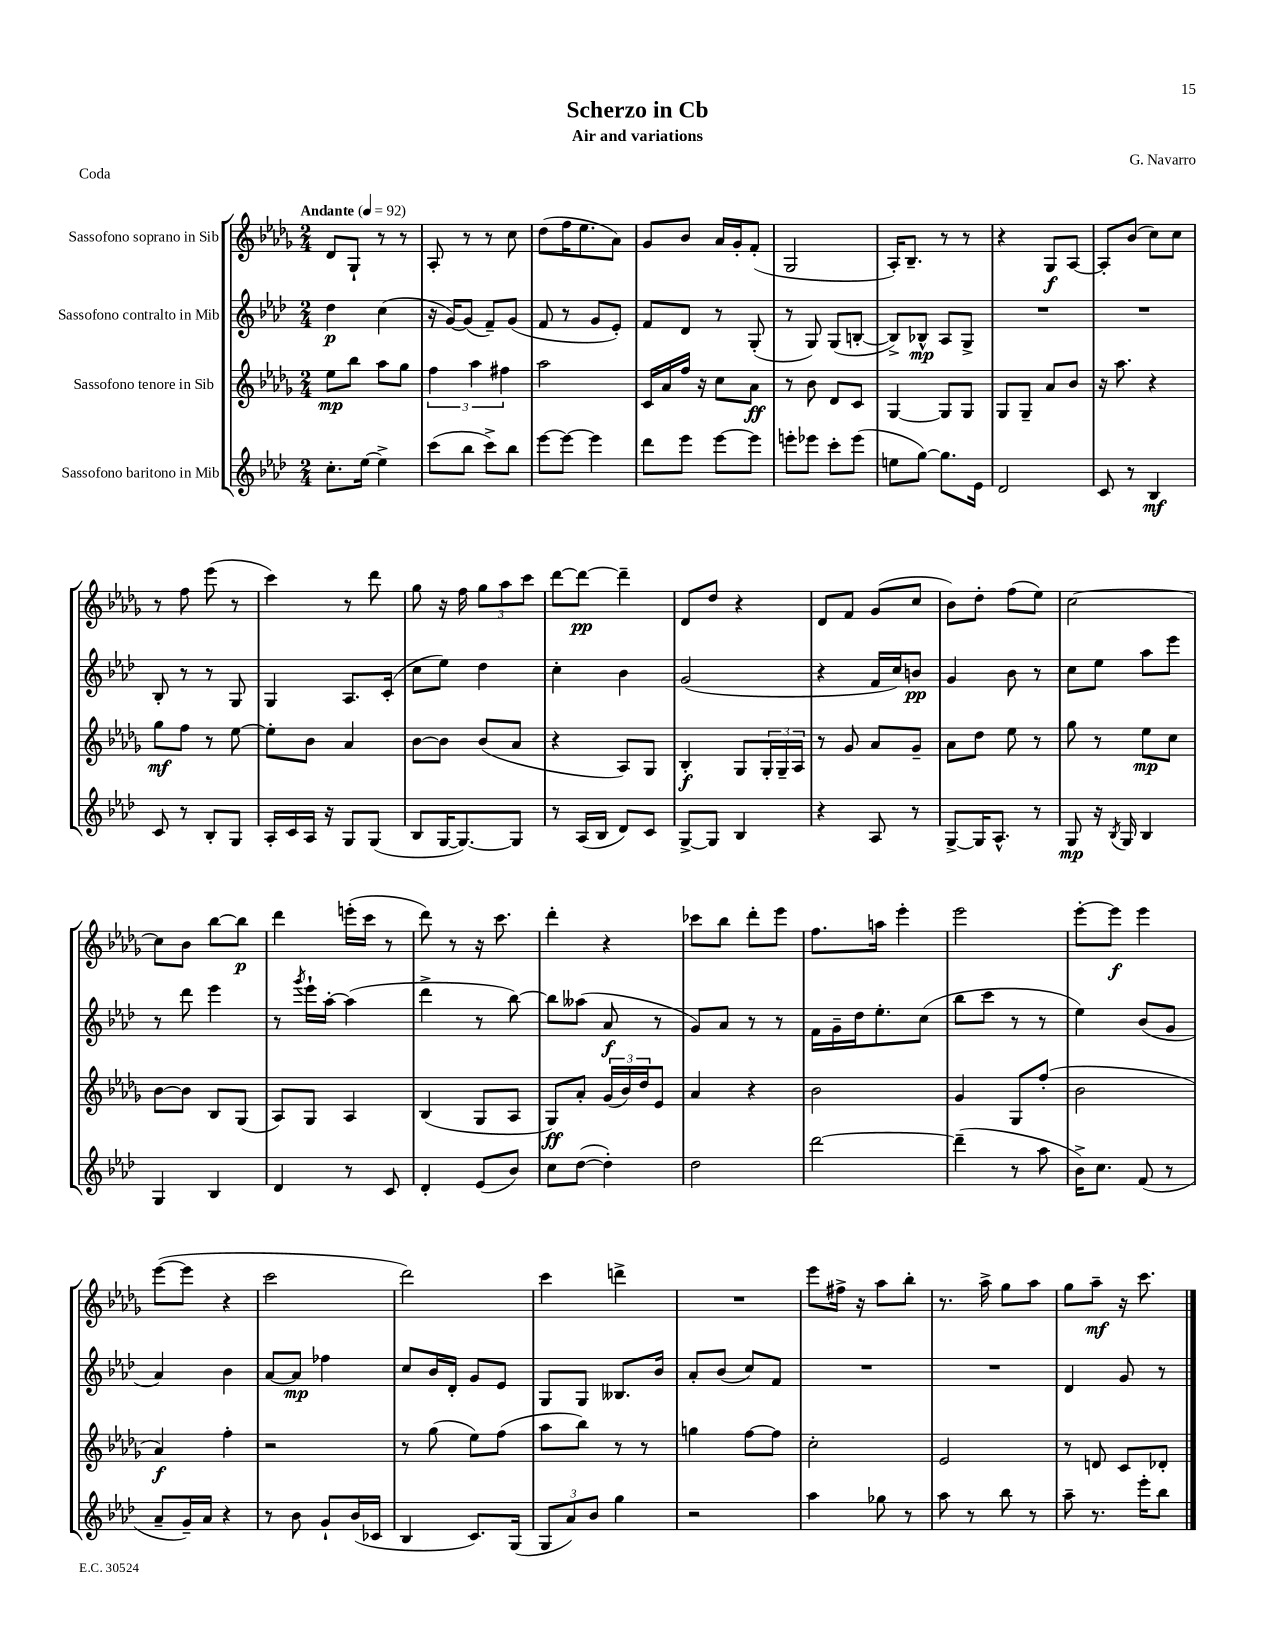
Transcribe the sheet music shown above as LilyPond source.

\header { title = "Scherzo in Cb" composer = "G. Navarro" subtitle = "Air and variations" piece = "Coda" }
<<
\new StaffGroup <<
\new Staff = "s0" \with { instrumentName = "Sassofono soprano in Sib" } {
    \clef treble \key des \major \numericTimeSignature \time 2/4 \tempo "Andante" 4 = 92
    des'8 ges8-! r8 r8 |
    aes8-. r8 r8 c''8 |
    des''8( f''16 ees''8. aes'8) |
    ges'8 bes'8 aes'16 ges'16-. f'8-.( |
    ges2 |
    aes16-.) bes8.-- r8 r8 |
    r4 ges8\f aes8~ |
    aes8-. bes'8( c''8) c''8 |
    r8 f''8 ees'''8( r8 |
    c'''4) r8 des'''8 |
    ges''8 r16 f''16 \tuplet 3/2 { ges''8 aes''8 c'''8 } |
    des'''8~ des'''8~\pp des'''4-- |
    des'8 des''8 r4 |
    des'8 f'8 ges'8( c''8 |
    bes'8) des''8-. f''8( ees''8) |
    c''2~ |
    c''8 bes'8 bes''8~ bes''8\p |
    des'''4 e'''16-.( c'''16 r8 |
    des'''8) r8 r16 c'''8. |
    des'''4-. r4 |
    ces'''8 bes''8 des'''8-. ees'''8 |
    f''8. a''16 ees'''4-. |
    ees'''2 |
    ees'''8~-. ees'''8\f ees'''4 |
    ees'''8~( ees'''8 r4 |
    c'''2 |
    des'''2) |
    c'''4 d'''4-> |
    R2 |
    ees'''8 fis''16-> r16 aes''8 bes''8-. |
    r8. aes''16-> ges''8 aes''8 |
    ges''8 aes''8--\mf r16 c'''8. \bar "|." |
}
\new Staff = "s1" \with { instrumentName = "Sassofono contralto in Mib" } {
    \clef treble \key aes \major \numericTimeSignature \time 2/4
    des''4\p c''4( |
    r16 g'16~) g'8( f'8--) g'8( |
    f'8 r8 g'8 ees'8-.) |
    f'8 des'8 r8 g8-.( |
    r8 g8) g8( b8~-. |
    b8->) bes8-^\mp aes8 g8-> |
    R2 |
    R2 |
    bes8-. r8 r8 g8 |
    g4 aes8. c'16-.( |
    c''8 ees''8) des''4 |
    c''4-. bes'4 |
    g'2( |
    r4 f'16 c''16) b'8\pp |
    g'4 bes'8 r8 |
    c''8 ees''8 aes''8 ees'''8 |
    r8 des'''8 ees'''4 |
    r8 \acciaccatura { g'''8 } ees'''16-! aes''16~-. aes''4( |
    des'''4-> r8 bes''8~) |
    bes''8 aeses''8( aes'8\f r8 |
    g'8) aes'8 r8 r8 |
    f'16 g'16-- des''16 ees''8.-. c''8( |
    bes''8 c'''8 r8 r8 |
    ees''4) bes'8( g'8 |
    aes'4) bes'4 |
    aes'8~ aes'8\mp fes''4 |
    c''8 bes'16 des'16-. g'8 ees'8 |
    g8 g8 beses8. bes'16 |
    aes'8-. bes'8( c''8) f'8 |
    R2 |
    R2 |
    des'4 g'8 r8 \bar "|." |
}
\new Staff = "s2" \with { instrumentName = "Sassofono tenore in Sib" } {
    \clef treble \key des \major \numericTimeSignature \time 2/4
    ees''8\mp bes''8 aes''8 ges''8 |
    \tuplet 3/2 { f''4 aes''4 fis''4 } |
    aes''2 |
    c'16 aes'16 f''16 r16 c''8 aes'8\ff |
    r8 bes'8 des'8 c'8 |
    ges4~ ges8 ges8 |
    ges8 ges8-- aes'8 bes'8 |
    r16 aes''8. r4 |
    ges''8\mf f''8 r8 ees''8~ |
    ees''8-. bes'8 aes'4 |
    bes'8~ bes'8 bes'8( aes'8 |
    r4 aes8) ges8 |
    bes4-.\f ges8 \tuplet 3/2 { ges16-. ges16-- aes16 } |
    r8 ges'8 aes'8 ges'8-- |
    aes'8 des''8 ees''8 r8 |
    ges''8 r8 ees''8\mp c''8 |
    bes'8~ bes'8 bes8 ges8( |
    aes8) ges8 aes4 |
    bes4( ges8 aes8 |
    ges8\ff) aes'8-. \tuplet 3/2 { ges'16( bes'16) des''16 } ees'8 |
    aes'4 r4 |
    bes'2 |
    ges'4 ges8 f''8-.( |
    bes'2 |
    aes'4\f) f''4-. |
    r2 |
    r8 ges''8( ees''8) f''8( |
    aes''8 bes''8) r8 r8 |
    g''4 f''8~ f''8 |
    c''2-. |
    ees'2 |
    r8 d'8 c'8 des'8-. \bar "|." |
}
\new Staff = "s3" \with { instrumentName = "Sassofono baritono in Mib" } {
    \clef treble \key aes \major \numericTimeSignature \time 2/4
    c''8.-. ees''16~ ees''4-> |
    c'''8( bes''8 c'''8->) bes''8 |
    ees'''8~ ees'''8~ ees'''4 |
    des'''8 ees'''8 ees'''8~ ees'''8 |
    e'''8-. ees'''8 c'''8-. ees'''8( |
    e''8 g''8~) g''8. ees'16 |
    des'2 |
    c'8 r8 bes4\mf |
    c'8 r8 bes8-. g8 |
    aes16-. c'16 aes16 r16 g8 g8( |
    bes8 g16~ g8.~) g8 |
    r8 aes16( bes16 des'8) c'8 |
    g8~-> g8 bes4 |
    r4 aes8 r8 |
    g8~-> g16 aes8.-^ r8 |
    g8\mp r16 \acciaccatura { bes8 } g16 bes4 |
    g4 bes4 |
    des'4 r8 c'8 |
    des'4-. ees'8( bes'8) |
    c''8 des''8~( des''4-.) |
    des''2 |
    des'''2~ |
    des'''4--( r8 aes''8 |
    bes'16->) c''8. f'8( r8 |
    aes'8-- g'16--) aes'16 r4 |
    r8 bes'8 g'8-! bes'16( ces'16 |
    bes4 c'8.) g16( |
    \tuplet 3/2 { g8 aes'8) bes'8 } g''4 |
    r2 |
    aes''4 ges''8 r8 |
    aes''8 r8 bes''8 r8 |
    aes''8-- r8. ees'''16-. bes''8 \bar "|." |
}
>>
>>
\layout { \context { \Score \remove "Bar_number_engraver" } }
